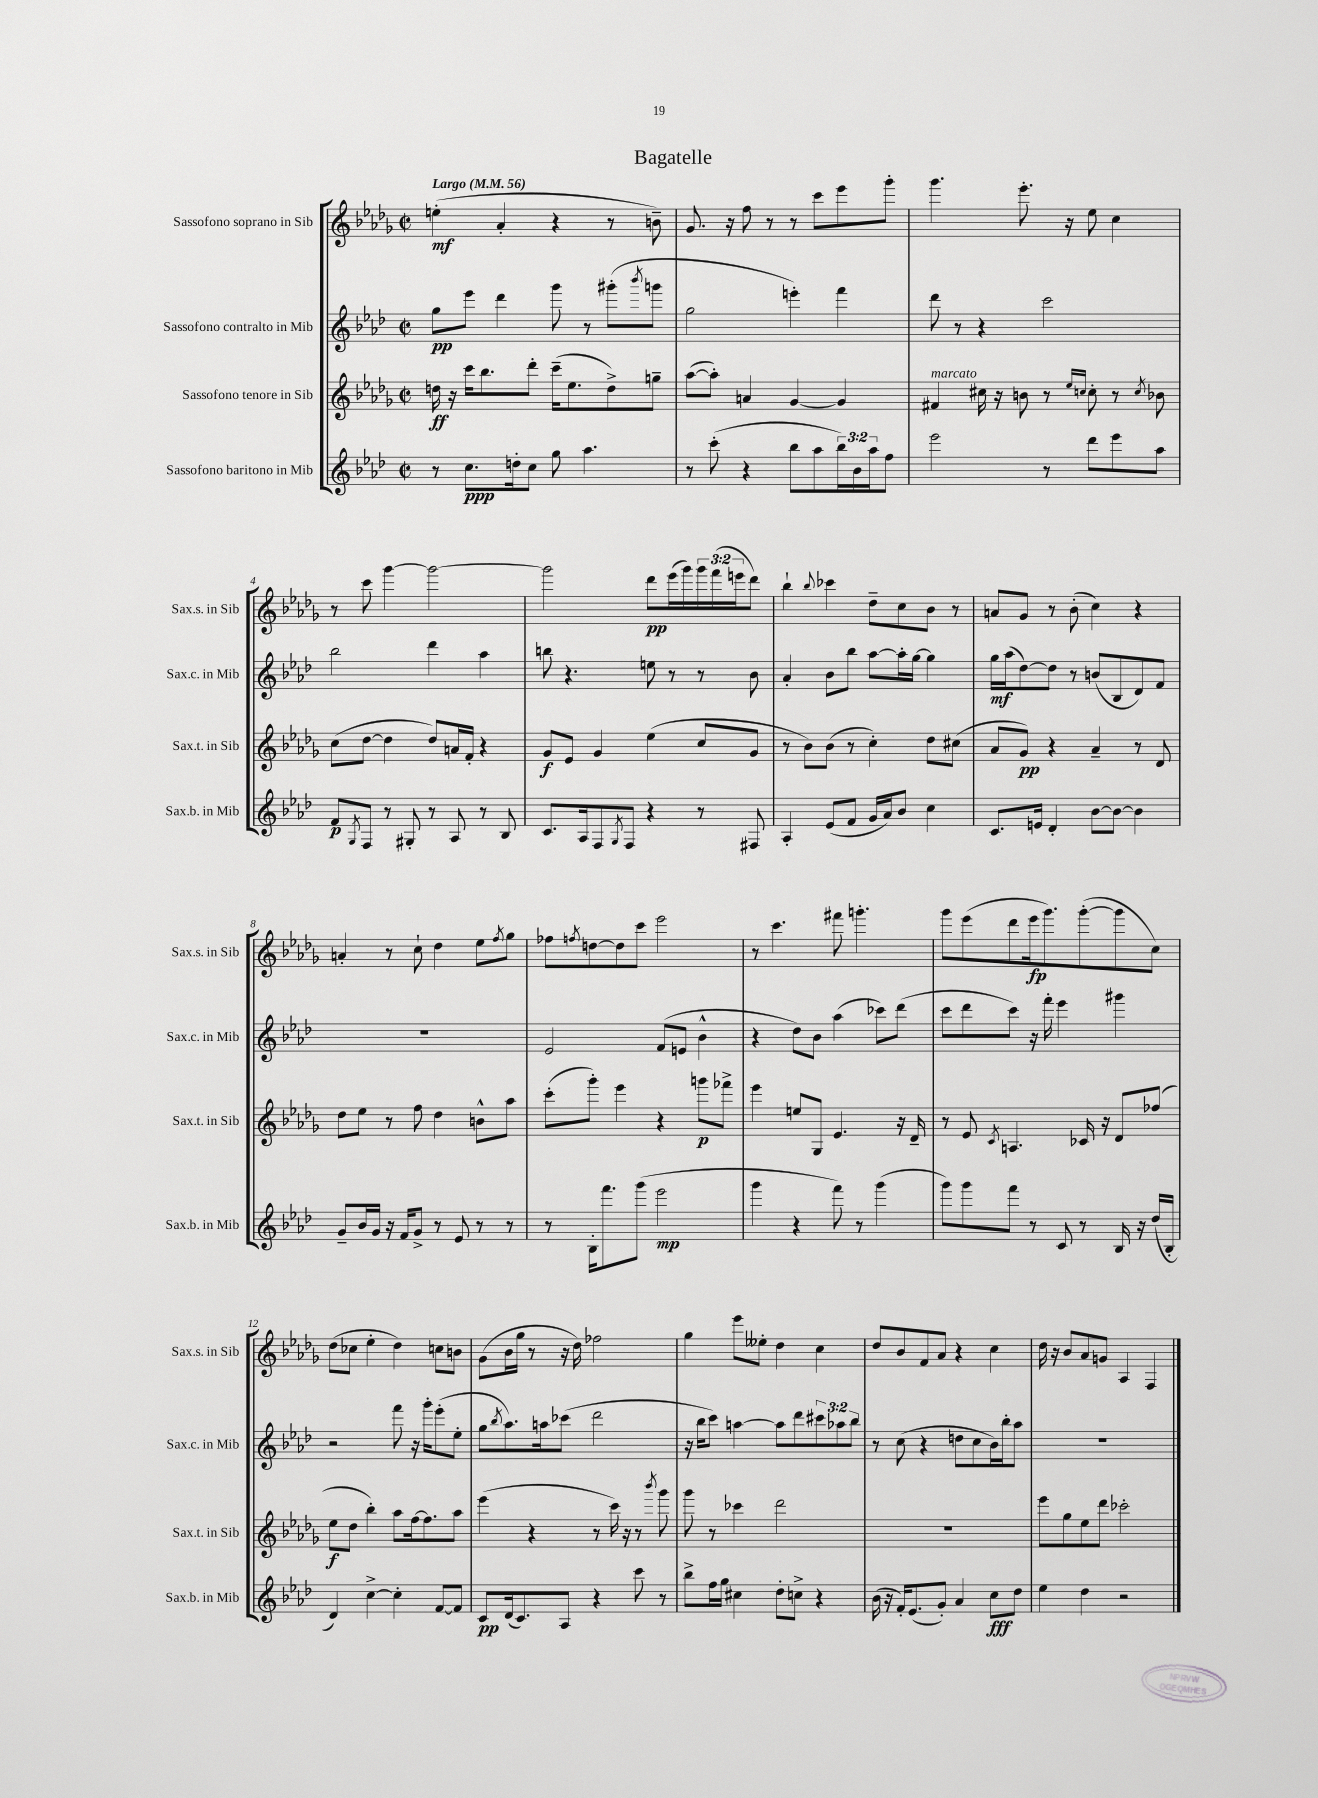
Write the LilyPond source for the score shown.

\header { title = "Bagatelle" }
<<
\new StaffGroup <<
\new Staff = "s0" \with { instrumentName = "Sassofono soprano in Sib" shortInstrumentName = "Sax.s. in Sib" } {
    \clef treble \key des \major \defaultTimeSignature \time 2/2 \override Staff.TupletNumber.text = #tuplet-number::calc-fraction-text \tempo "Largo" 4 = 56
    e''4-.\mf( aes'4-. r4 r8 b'8--) |
    ges'8. r16 f''8 r8 r8 c'''8 ees'''8 ges'''8-. |
    ges'''4. ees'''8.-. r16 ees''8 c''4 |
    r8 c'''8 ges'''4~ ges'''2~ |
    ges'''2 des'''8\pp ees'''16( ges'''16) \tuplet 3/2 { ges'''16 f'''16( e'''16 } des'''8) |
    bes''4-! \appoggiatura { bes''8 } ces'''4 des''8-- c''8 bes'8 r8 |
    a'8 ges'8 r8 bes'8-.( c''4) r4 |
    a'4-. r8 c''8-! des''4 ees''8 \acciaccatura { f''8 } ges''8 |
    fes''8 \acciaccatura { f''8 } d''8~ d''8 c'''8 ees'''2 |
    r8 c'''4. fis'''8 g'''4.-. |
    ges'''8 ees'''8( des'''8 ees'''16\fp ges'''8.) ges'''8~-.( ges'''8 c''8) |
    des''8( ces''8 ees''4-. des''4) c''8 b'8 |
    ges'8( bes'16 ges''16 r8 r16 des''16) fes''2 |
    ges''4 ees'''8 eeses''8-. des''4 c''4 |
    des''8 bes'8 f'8 aes'8 r4 c''4 |
    des''16 r16 bes'8 aes'8 g'8 aes4 f4 \bar "|." |
}
\new Staff = "s1" \with { instrumentName = "Sassofono contralto in Mib" shortInstrumentName = "Sax.c. in Mib" } {
    \clef treble \key aes \major \defaultTimeSignature \time 2/2 \override Staff.TupletNumber.text = #tuplet-number::calc-fraction-text
    g''8\pp ees'''8 des'''4 g'''8 r8 gis'''8-.( \acciaccatura { bes'''8 } g'''8 |
    g''2 e'''4-.) f'''4 |
    des'''8 r8 r4 c'''2 |
    bes''2 des'''4 aes''4 |
    b''8 r4. e''8 r8 r8 bes'8 |
    aes'4-. bes'8 bes''8 aes''8~ aes''16-. g''16~ g''4 |
    g''16\mf aes''16( des''8~) des''8 r8 b'8( bes8 des'8) f'8 |
    R1 |
    ees'2 f'8( e'8 bes'4-^ |
    r4 des''8) bes'8 aes''4( ces'''8) des'''8( |
    c'''8 des'''8 c'''8) r16 f'''16-. ees'''4 gis'''4 |
    r2 f'''8 r16 g'''16-. ees'''8-.( ees''8-. |
    g''8 \acciaccatura { bes''8 } aes''8.) a''16 ces'''8( des'''2 |
    r16 bes''16 c'''8) a''4~ a''8 des'''8 \tuplet 3/2 { cis'''8 aes''8 bes''8 } |
    r8 c''8( r4 d''8 c''8 bes'16) bes''16-. aes''8 |
    R1 \bar "|." |
}
\new Staff = "s2" \with { instrumentName = "Sassofono tenore in Sib" shortInstrumentName = "Sax.t. in Sib" } {
    \clef treble \key des \major \defaultTimeSignature \time 2/2
    d''16\ff r16 c'''16 bes''8. des'''8-. c'''16--( ees''8. d''8->) g''8-- |
    aes''8~( aes''8-.) a'4 ges'4~ ges'4 |
    fis'4^\markup { \italic "marcato" } cis''16 r16 b'8 r8 \grace { ees''16 c''16 } c''8-. r8 \acciaccatura { c''8 } bes'8 |
    c''8( des''8~ des''4 des''8) a'16 f'16-. r4 |
    ges'8\f ees'8 ges'4 ees''4( c''8 ges'8 |
    r8 bes'8) bes'8( r8 c''4-.) des''8 cis''8( |
    aes'8 ges'8\pp) r4 aes'4-- r8 des'8 |
    des''8 ees''8 r8 f''8 des''4 b'8-^ aes''8 |
    c'''8-.( ges'''8-.) ees'''4 r4 g'''8\p fes'''8-> |
    ees'''4 e''8 ges8 ees'4. r16 des'16-- |
    r8 ees'8 \acciaccatura { c'8 } a4. ces'16 r16 des'8 fes''8( |
    ees''8\f des''8 bes''4-.) aes''8 f''16~ f''8. aes''8 |
    ees'''4( r4 r8 c'''16) r16 r8 \acciaccatura { bes'''8 } ges'''8 |
    ges'''8 r8 ces'''4 des'''2 |
    R1 |
    ees'''8 ges''8 ees''8 des'''8 ces'''2-. \bar "|." |
}
\new Staff = "s3" \with { instrumentName = "Sassofono baritono in Mib" shortInstrumentName = "Sax.b. in Mib" } {
    \clef treble \key aes \major \defaultTimeSignature \time 2/2 \override Staff.TupletNumber.text = #tuplet-number::calc-fraction-text
    r8 c''8.\ppp d''16-. c''8 g''8 aes''4. |
    r8 c'''8-.( r4 bes''8 aes''8 \tuplet 3/2 { bes''16) bes'16 aes''16 } f''8 |
    ees'''2 r8 des'''8 ees'''8 aes''8 |
    f'8\p \acciaccatura { g8 } f8 r8 gis8-. r8 aes8 r8 bes8 |
    c'8. aes16 f8 \acciaccatura { g8 } f8 r4 r8 fis8 |
    aes4-. ees'8( f'8 g'16 aes'16) bes'8 c''4 |
    c'8. e'16 des'4-. bes'8~ bes'8~ bes'4 |
    g'8-- bes'16 g'16 r16 f'16 g'8-> r8 ees'8 r8 r8 |
    r8 bes16-. f'''8. g'''8( ees'''2\mp |
    g'''4 r4 f'''8) r8 g'''4( |
    g'''8) g'''8 f'''8 r8 c'8 r8 bes16 r16 des''16( bes16-. |
    des'4) c''4~-> c''4-. f'8~ f'8 |
    c'8\pp des'16( c'8.) aes8 r4 c'''8 r8 |
    bes''8-> f''16 g''16 cis''4 des''8-. c''8-> r4 |
    bes'16( r16 f'16-.) ees'8.( g'8-.) aes'4 c''8\fff des''8 |
    ees''4 des''4 r2 \bar "|." |
}
>>
>>
